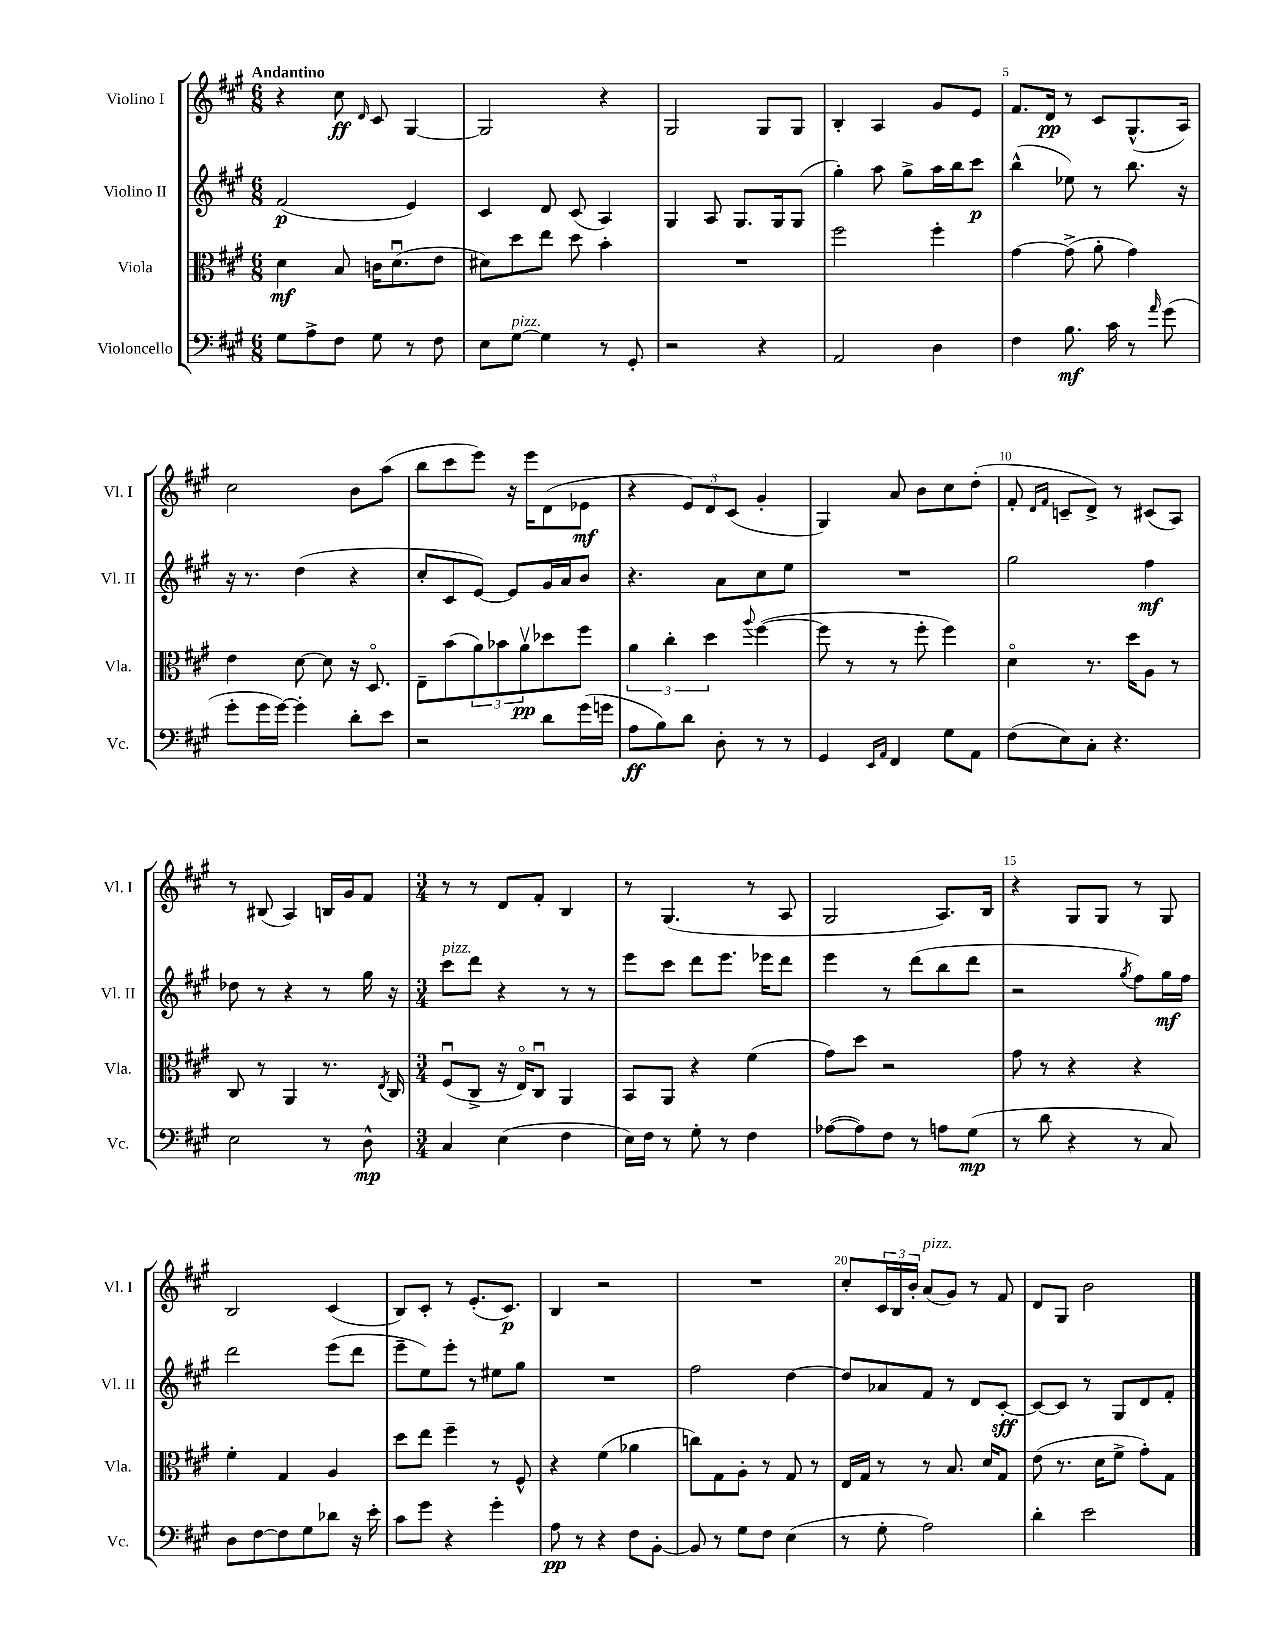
<<
\new StaffGroup <<
\new Staff = "s0" \with { instrumentName = "Violino I" shortInstrumentName = "Vl. I" } {
    \clef treble \key a \major \numericTimeSignature \time 6/8 \tempo "Andantino"
    r4 cis''8\ff \grace { d'16 } cis'8 gis4~ |
    gis2 r4 |
    gis2 gis8 gis8 |
    b4-. a4 gis'8 e'8 |
    fis'8. d'16\pp r8 cis'8 gis8.-^( a16) |
    cis''2 b'8 a''8( |
    b''8 cis'''8 e'''8) r16 e'''16 d'8( ees'8\mf |
    r4 \tuplet 3/2 { e'8) d'8 cis'8( } gis'4-. |
    gis4) a'8 b'8 cis''8 d''8-.( |
    fis'8-. \grace { d'16 fis'16 } c'8-- d'8->) r8 cis'8( a8) |
    r8 bis8( a4) b16 gis'16 fis'8 |
    \numericTimeSignature \time 3/4 r8 r8 d'8 fis'8-. b4 |
    r8 gis4.( r8 a8 |
    gis2 a8.) b16 |
    r4 gis8 gis8 r8 gis8 |
    b2 cis'4( |
    b8) cis'8-. r8 e'8.-.( cis'8.\p) |
    b4 r2 |
    R2. |
    cis''8-. \tuplet 3/2 { cis'16 b16 b'16-. } a'8^\markup { \italic "pizz." }( gis'8) r8 fis'8 |
    d'8 gis8 b'2 \bar "|." |
}
\new Staff = "s1" \with { instrumentName = "Violino II" shortInstrumentName = "Vl. II" } {
    \clef treble \key a \major \numericTimeSignature \time 6/8
    fis'2\p( e'4) |
    cis'4 d'8 cis'8( a4) |
    gis4 a8 gis8. gis16 gis8( |
    gis''4-.) a''8 gis''8-> a''16 b''16 cis'''8\p |
    b''4-^( ees''8) r8 b''8. r16 |
    r16 r8. d''4( r4 |
    cis''8-. cis'8 e'8~) e'8 gis'16 a'16 b'8 |
    r4. a'8 cis''8 e''8 |
    R2. |
    gis''2 fis''4\mf |
    des''8 r8 r4 r8 gis''16 r16 |
    \numericTimeSignature \time 3/4 cis'''8^\markup { \italic "pizz." } d'''8 r4 r8 r8 |
    e'''8 cis'''8 d'''8 e'''8. ees'''16 d'''8 |
    e'''4 r8 d'''8( b''8 d'''8 |
    r2 \acciaccatura { gis''8 } fis''8) gis''16\mf fis''16 |
    d'''2 e'''8( d'''8 |
    e'''8-- e''8) e'''8-. r8 eis''8 gis''8 |
    R2. |
    fis''2 d''4~ |
    d''8 aes'8 fis'8 r8 d'8 cis'8~-.\sff |
    cis'8~ cis'8 r8 gis8 d'8 fis'8-. \bar "|." |
}
\new Staff = "s2" \with { instrumentName = "Viola" shortInstrumentName = "Vla." } {
    \clef alto \key a \major \numericTimeSignature \time 6/8
    d'4\mf b8 c'16 d'8.\downbow( e'8 |
    dis'8) d''8 e''8 d''8 b'4-. |
    R2. |
    fis''2 fis''4-. |
    gis'4~ gis'8->( a'8-. gis'4) |
    e'4 d'8~ d'8 r16 d8.\flageolet |
    e8-- b'8( \tuplet 3/2 { a'8) bes'8 a'8\upbow\pp } des''8 fis''8 |
    \tuplet 3/2 { a'4 cis''4-. d''4 } \appoggiatura { a''8 } fis''4~( |
    fis''8 r8 r8 fis''8-. fis''4) |
    d'4\flageolet r8. d''16 a8 r8 |
    cis8 r8 a,4 r8. \acciaccatura { e8 } cis16 |
    \numericTimeSignature \time 3/4 fis8\downbow( cis8-> r16 e16\flageolet) cis8\downbow a,4 |
    b,8 a,8 r4 fis'4( |
    gis'8) d''8 r2 |
    gis'8 r8 r4 r4 |
    fis'4-. gis4 a4 |
    d''8 e''8 fis''4-- r8 fis8-^ |
    r4 fis'4( aes'4 |
    c''8) gis8 a8-. r8 gis8 r8 |
    e16 gis16 r8 r8 b8. d'16 gis8 |
    e'8( r8. d'16 fis'8-> gis'8-.) gis8 \bar "|." |
}
\new Staff = "s3" \with { instrumentName = "Violoncello" shortInstrumentName = "Vc." } {
    \clef bass \key a \major \numericTimeSignature \time 6/8
    gis8 a8-> fis8 gis8 r8 fis8 |
    e8 gis8~^\markup { \italic "pizz." } gis4 r8 gis,8-. |
    r2 r4 |
    a,2 d4 |
    fis4 b8.\mf cis'16 r8 \grace { a'16 } gis'8( |
    gis'8-. gis'16 gis'16~) gis'4-. d'8-. e'8 |
    r2 d'8 gis'16( g'16 |
    a8\ff b8) d'8 d8-. r8 r8 |
    gis,4 \grace { e,16 a,16 } fis,4 gis8 a,8 |
    fis8( e8) cis8-. r4. |
    e2 r8 d8-^\mp |
    \numericTimeSignature \time 3/4 cis4 e4( fis4 |
    e16) fis16 r8 gis8-. r8 fis4 |
    aes8~( aes8) fis8 r8 a8 gis8\mp( |
    r8 d'8 r4 r8 cis8) |
    d8 fis8~ fis8 gis8 des'8 r16 e'16-. |
    cis'8 gis'8 r4 gis'4-. |
    a8\pp r8 r4 fis8 b,8~-. |
    b,8 r8 gis8 fis8 e4( |
    r8 gis8-. a2) |
    d'4-. e'2 \bar "|." |
}
>>
>>
\layout { \context { \Score \override BarNumber.break-visibility = ##(#f #t #t) barNumberVisibility = #(every-nth-bar-number-visible 5) } }
